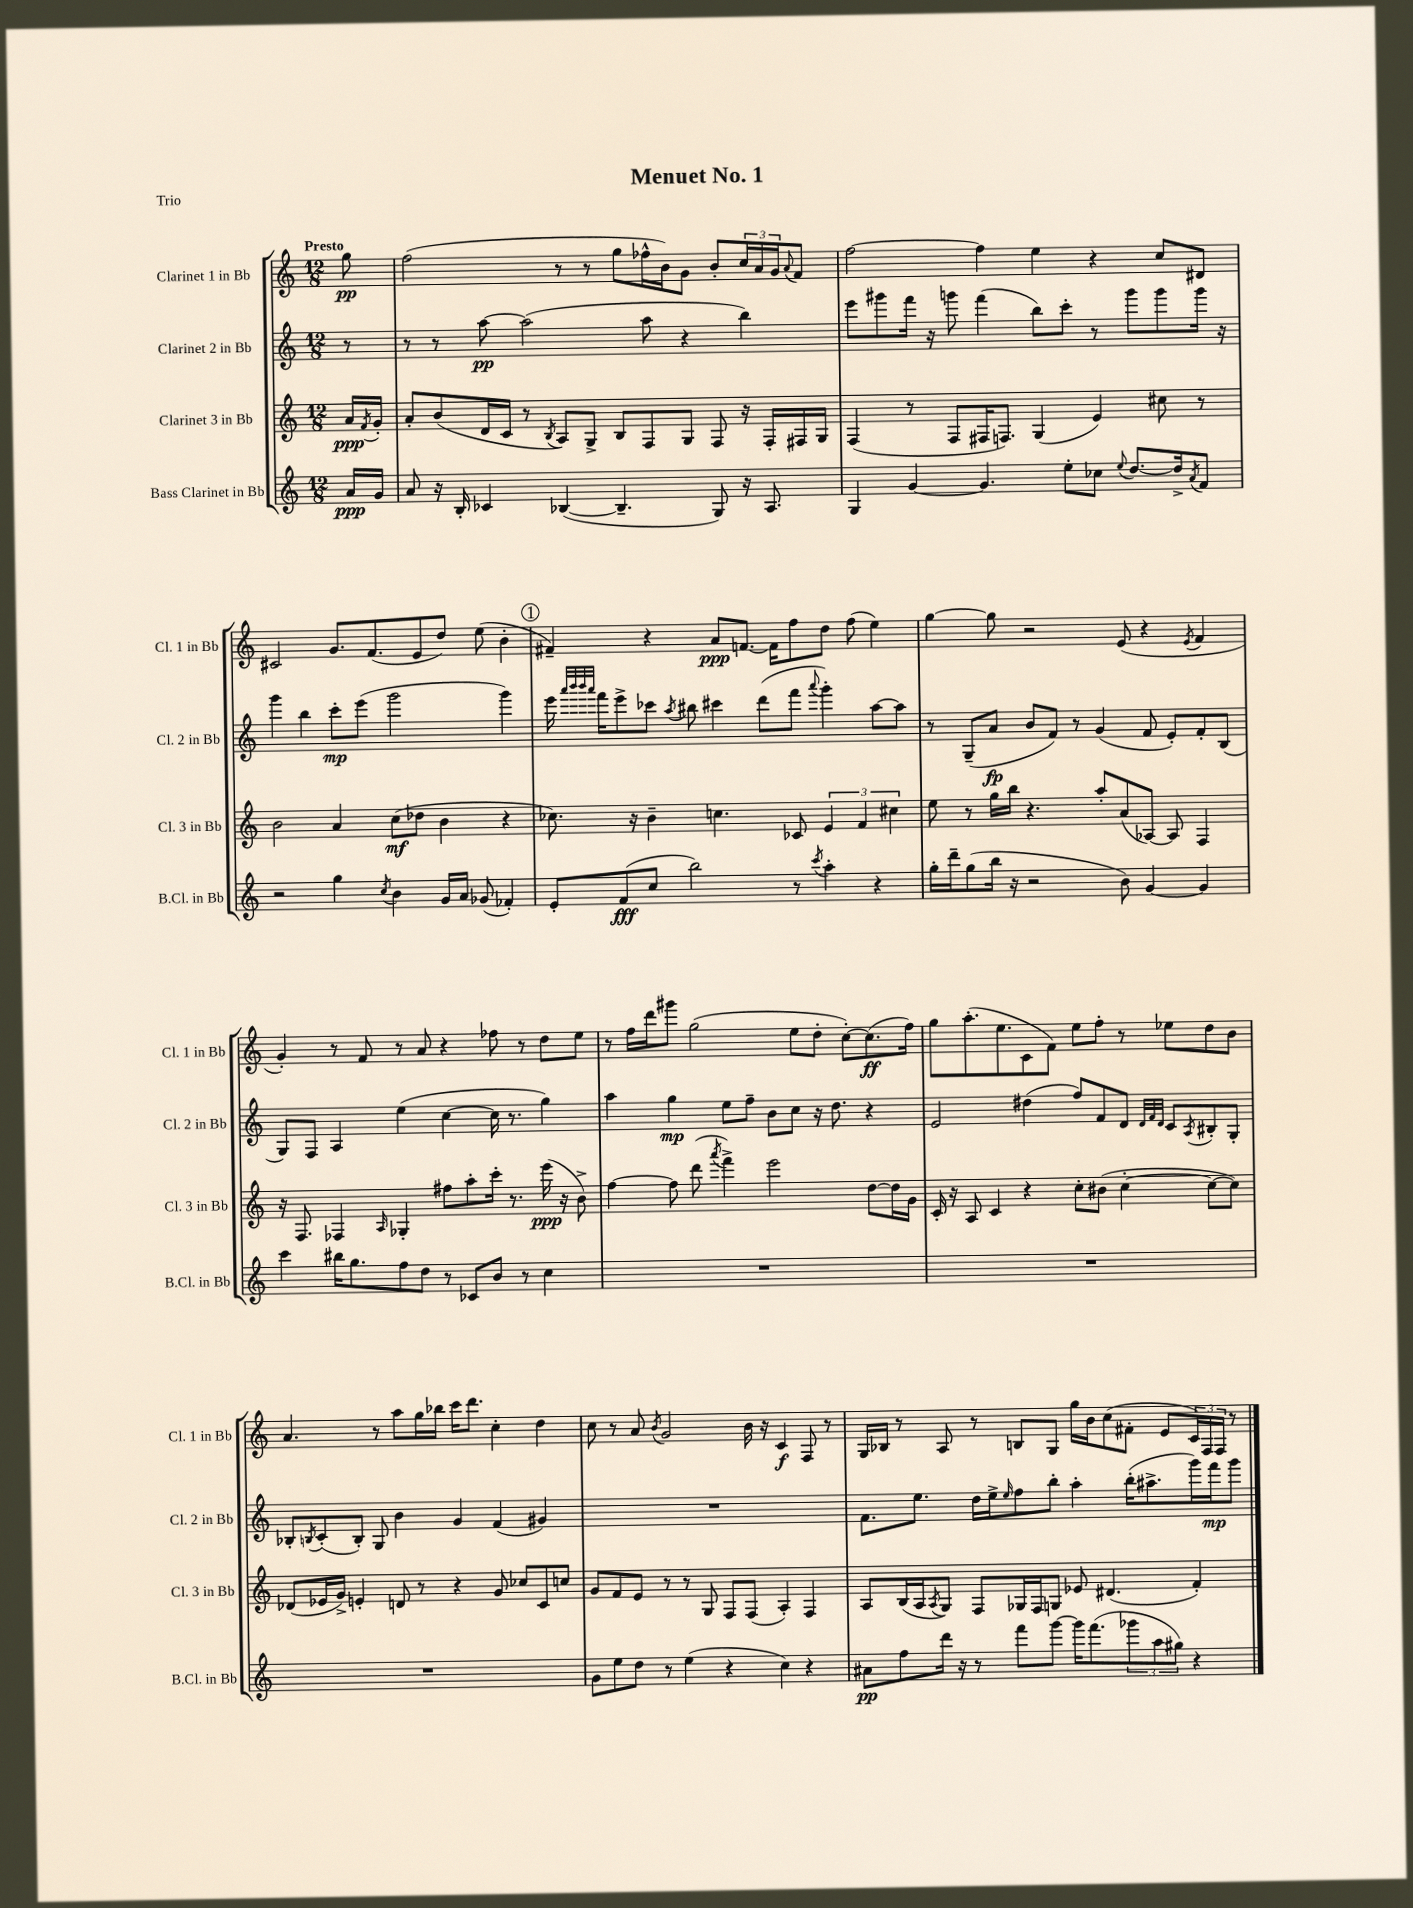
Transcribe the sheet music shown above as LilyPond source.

\header { title = "Menuet No. 1" piece = "Trio" }
<<
\new StaffGroup <<
\new Staff = "s0" \with { instrumentName = "Clarinet 1 in Bb" shortInstrumentName = "Cl. 1 in Bb" } {
    \clef treble \key c \major \numericTimeSignature \time 12/8 \partial 8 \tempo "Presto"
    g''8\pp |
    f''2( r8 r8 g''8 fes''16-^ b'16) g'8 b'8-. \tuplet 3/2 { c''16 a'16 g'16 } \appoggiatura { a'8 } f'8 |
    f''2~ f''4 e''4 r4 c''8 dis'8 |
    cis'2 g'8. f'8.( e'8 d''8) e''8( b'4-. |
    \mark \markup { \circle "1" } fis'4--) r4 a'8\ppp f'8.~ f'16 f''8 d''8 f''8( e''4) |
    g''4~ g''8 r2 e'8( r4 \acciaccatura { e'8 } f'4 |
    g'4-.) r8 f'8 r8 a'8 r4 fes''8 r8 d''8 e''8 |
    r8 f''16 d'''16 gis'''8 g''2( e''8 d''8-. c''8~-.) c''8.\ff( f''16) |
    g''8 a''8.-.( e''8. c'8 f'8) e''8 f''8-. r8 ees''8 d''8 b'8 |
    a'4. r8 a''8 g''16 bes''16 c'''16 d'''8. c''4-. d''4 |
    c''8 r8 a'8 \acciaccatura { b'8 } g'2 b'16 r16 c'4\f f8 r8 |
    g16 bes16 r8 a8 r8 b8 g8 g''16 b'16 c''8( fis'8-. e'8 \tuplet 3/2 { c'16) f16 f16 } r8 \bar "|." |
}
\new Staff = "s1" \with { instrumentName = "Clarinet 2 in Bb" shortInstrumentName = "Cl. 2 in Bb" } {
    \clef treble \key c \major \numericTimeSignature \time 12/8 \partial 8
    r8 |
    r8 r8 a''8~\pp a''2( a''8 r4 b''4) |
    e'''8 gis'''8 f'''16 r16 g'''8 f'''4( b''8) c'''8-. r8 g'''8 g'''8 g'''16 r16 |
    g'''4 b''4 c'''8-.\mp e'''8( g'''2 g'''4) |
    \mark \markup { \circle "1" } e'''16 \grace { a'''32 b'''32 b'''32 a'''32 } f'''16 e'''8-> ces'''8 \acciaccatura { a''8 } bis''8 cis'''4 d'''8( f'''8 \appoggiatura { a'''8 } g'''4-.) a''8~ a''8 |
    r8 g8--( a'8\fp b'8 f'8) r8 g'4( f'8 e'8-.) f'8-. b8( |
    g8) f8 a4 e''4( c''4~ c''16 r8. g''4) |
    a''4 g''4\mp e''8 f''8-- b'8 c''8 r16 d''8. r4 |
    e'2 dis''4( f''8) f'8 d'8 \grace { d'32 f'32 d'32 } c'8 \acciaccatura { a8 } bis8-. g8-. |
    bes8-. \acciaccatura { b8 } c'8-.( b8-.) g8 b'4 g'4 f'4( gis'4) |
    R1. |
    f'8. e''8. d''16 e''16-> \grace { e''16 } f''8 b''8-. a''4-. b''16-.( ais''8.-> g'''16) f'''16\mp g'''8 \bar "|." |
}
\new Staff = "s2" \with { instrumentName = "Clarinet 3 in Bb" shortInstrumentName = "Cl. 3 in Bb" } {
    \clef treble \key c \major \numericTimeSignature \time 12/8 \partial 8
    a'16\ppp \acciaccatura { f'8 } g'16-. |
    a'8-. b'8( d'16 c'16 r8 \acciaccatura { b8 } a8) g8-> b8 f8 g8 f8 r16 f16-. fis16 g16 |
    f4( r8 f8 fis16 f8.) g4( e'4) cis''8 r8 |
    b'2 a'4 c''8\mf( des''8 b'4 r4 |
    \mark \markup { \circle "1" } ces''8.) r16 b'4-- c''4. ces'8 \tuplet 3/2 { e'4 f'4 cis''4 } |
    e''8 r8 g''16 b''16 r4. a''8-. a'8( aes8~) aes8 f4 |
    r16 f8. fes4 \grace { a16 } ges4-. fis''8 a''8-. c'''16-. r8. e'''16\ppp( r16 b'8->) |
    f''4~ f''8 d'''8( \acciaccatura { a'''8 } f'''4->) e'''2 d''8~ d''16 g'16 |
    c'16-. r16 a8 c'4 r4 c''8-. bis'8( c''4~-. c''8~ c''8) |
    des'8( ees'16 g'16->) e'4-. d'8 r8 r4 g'8 ces''8 c'8 c''8 |
    g'8 f'8 e'8 r8 r8 g8 f8 f8( a4-.) f4 |
    a8 b16( a16 \acciaccatura { a8 } g8) f8 ges16 f16 g8 ees'8 dis'4.( f'4-.) \bar "|." |
}
\new Staff = "s3" \with { instrumentName = "Bass Clarinet in Bb" shortInstrumentName = "B.Cl. in Bb" } {
    \clef treble \key c \major \numericTimeSignature \time 12/8 \partial 8
    a'16\ppp g'16 |
    a'8 r16 b16-. ces'4 bes4~( bes4.-- g8) r16 a8. |
    g4 g'4~ g'4. e''8-. ces''8 \appoggiatura { e''8 } d''8.~ d''16-> \acciaccatura { a'8 } f'8 |
    r2 g''4 \acciaccatura { c''8 } b'4 g'16 a'16 ges'8( fes'4-.) |
    \mark \markup { \circle "1" } e'8-. f'8\fff( c''8 b''2) r8 \acciaccatura { c'''8 } a''4-. r4 |
    g''16-. d'''16-- g''8( b''16 r16 r2 b'8) g'4~ g'4 |
    c'''4 bis''16 g''8. f''8 d''8 r8 ces'8 b'8 r8 c''4 |
    R1. |
    R1. |
    R1. |
    g'8 e''8 d''8 r8 e''4( r4 c''4) r4 |
    ais'8\pp f''8 d'''16 r16 r8 f'''8 g'''8~ g'''16 f'''8.( \tuplet 3/2 { ges'''8 a''8 gis''8) } r4 \bar "|." |
}
>>
>>
\layout { \context { \Score \remove "Bar_number_engraver" } }
